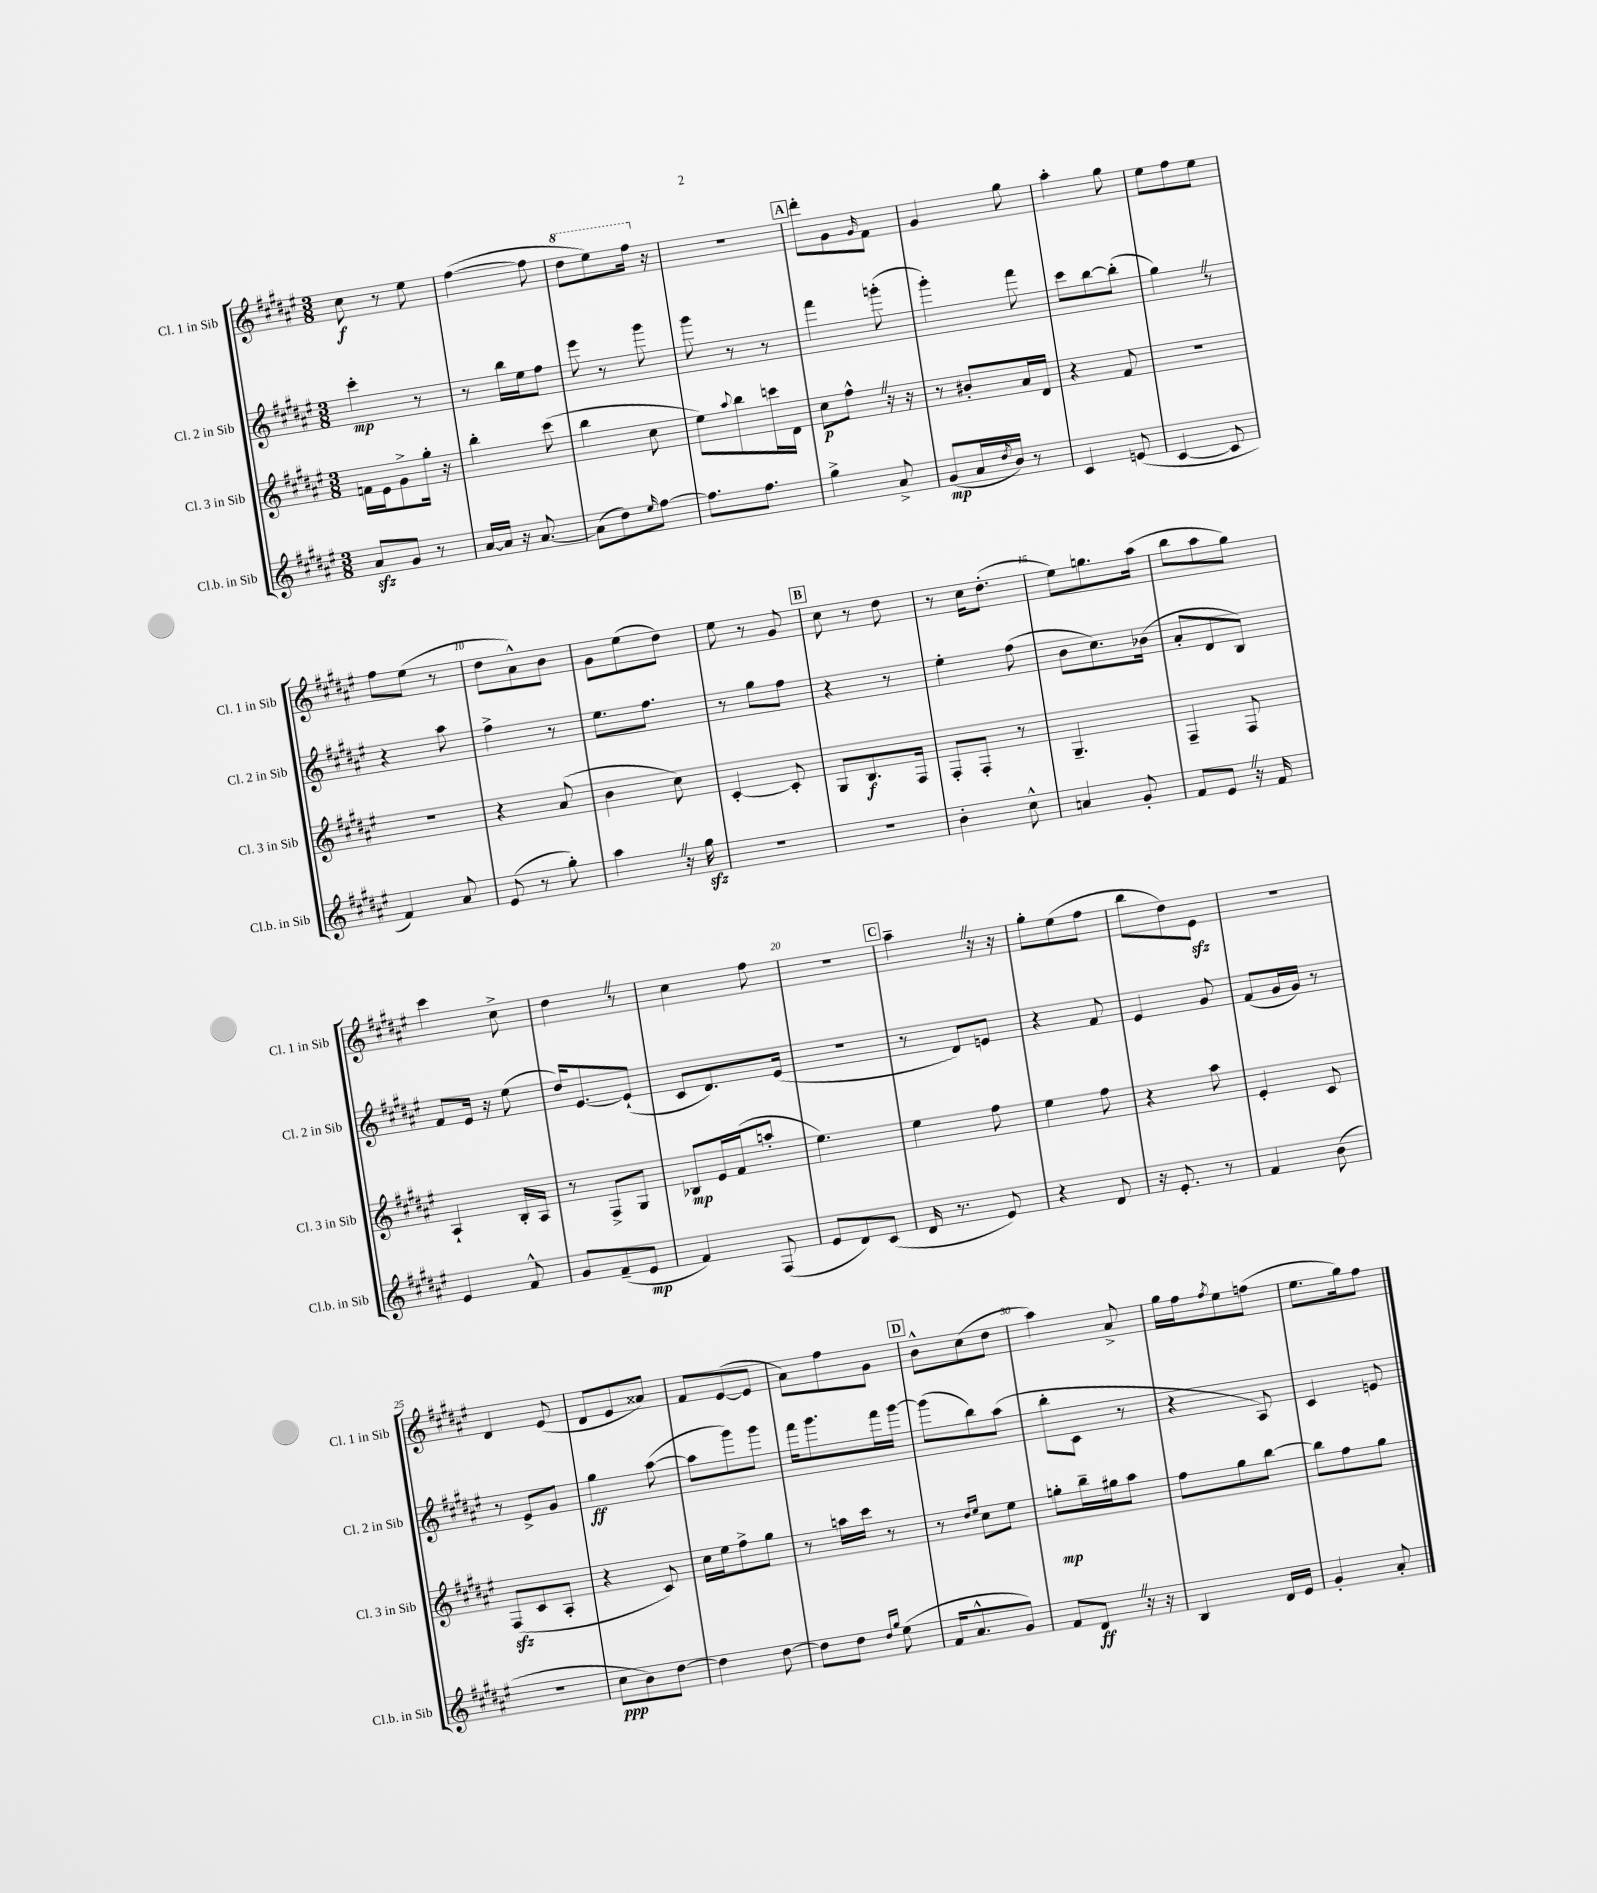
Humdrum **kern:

**kern	**kern	**kern	**kern
*staff4	*staff3	*staff2	*staff1
*clefG2	*clefG2	*clefG2	*clefG2
*k[f#c#g#d#a#e#]	*k[f#c#g#d#a#e#]	*k[f#c#g#d#a#e#]	*k[f#c#g#d#a#e#]
*M3/8	*M3/8	*M3/8	*M3/8
8a#	16f	4ccc#'	8cc#
.	16e#	.	.
8g#	8g#^	.	8r
8r	16gg#'	8r	8ee#
.	16r	.	.
=	=	=	=
[16a#	4bb'	8r	([4ff#
16a#]	.	.	.
16r	.	16bb	.
[8.a#	.	16ee#	.
.	(8ccc#	8ff#	8ff#]
=	=	=	=
(8a#]	4bb	8eee#	8ddd#
8dd#)	.	8r	8eee#)
16qqee#	.	.	.
[8ff#	8cc#	8ggg#	16fff#
.	.	.	16r
=	=	=	=
8.ff#]	8ee#)	8ggg#	4.r
.	8qqaa#	.	.
.	8bb	8r	.
8.ff#	.	.	.
.	16ccc	8r	.
.	16d#	.	.
=	=	=	=
4gg#^	8cc#	4fff#	8ddd#'
.	8ff#^^	.	8g#
.	.	.	16qqg#
8a#^	16r	(8ggg'	8f#
.	16r	.	.
=	=	=	=
(8g#	8r	4ggg#')	4g#
16a#	8b#'	.	.
8qdd#	.	.	.
16b)	.	.	.
8r	16a#	8fff#	8gg#
.	16d#	.	.
=	=	=	=
4c#	4r	8ccc#	4aa#'
.	.	[8bb	.
(8e	8f#	(8bb']	8gg#
=	=	=	=
[4c#	4.r	4gg#)	8ee#
.	.	.	8ff#
8c#]	.	8r	8ee#
=	=	=	=
4f#)	4.r	4r	8ff#
.	.	.	(8ee#
8a#	.	8aa#	8r
=	=	=	=
(8e#	4r	4ff#^	8dd#
8r	.	.	8a#^^)
8gg#')	(8a#	8r	8b
=	=	=	=
4aa#	4b	8.ee#	8g#
.	.	.	(8ee#
.	.	8.ff#	.
16r	8cc#)	.	8dd#)
16gg#	.	.	.
=	=	=	=
4.r	[4c#'	8r	8ee#
.	.	8gg#	8r
.	8c#']	8ff#	8g#
=	=	=	=
4.r	8G#	4r	8cc#
.	8.B	.	8r
.	.	8r	8dd#
.	16F#	.	.
=	=	=	=
4b'	8F#'	4ee#'	8r
.	8F#'	.	16cc#
.	.	.	(8.dd#'
8cc#^^	8r	(8ff#	.
=	=	=	=
4a	4.G#~	8b	8ee#)
.	.	8.cc#)	8.gg
8g#'	.	.	.
.	.	(16b-	(16aa#
=	=	=	=
8f#	4F#~	8a#'	8bb
8e#	.	8d#	8aa#
16r	8F#	8B)	8gg#)
16f#	.	.	.
=	=	=	=
4e#	4A#`	8f#	4ccc#
.	.	16e#	.
.	.	16r	.
8f#^^	16B'	(8ee#	8cc#^
.	16A#	.	.
=	=	=	=
8g#	8r	16dd#)	4dd#
.	.	[8.e#	.
(8f#~	8F#^	.	.
8e#	8G#	(8e#`]	8r
=	=	=	=
4f#)	8B-	8c#	4cc#
.	16e#	8.d#)	.
.	(16f#	.	.
(8F#	8aa'	.	8ff#
.	.	(16e#	.
=	=	=	=
8e#	4.ee#)	4.r	4.r
8d#)	.	.	.
(8c#	.	.	.
=	=	=	=
16d#	4ee#	8r	4aa#~
8.r	.	.	.
.	.	8d#)	.
8e#)	8ff#	8e	16r
.	.	.	16r
=	=	=	=
4r	4ee#	4r	8gg#'
.	.	.	(8ee#
8d#	8ff#	8f#	8ff#
=	=	=	=
16r	4r	4e#	8bb
8.e#'	.	.	.
.	.	.	8dd#)
8r	8aa#	8g#	8e#
=	=	=	=
4f#	4e#'	(8f#	4.r
.	.	16g#	.
.	.	16g#)	.
(8b	8c#	8r	.
=	=	=	=
4.r	(8F#	8r	4d#
.	8c#	8e#^	.
.	8A#'	8g#	(8e#
=	=	=	=
8cc#	4r	4gg#	8d#
8b)	.	.	8e#
[8dd#	8c#)	([8aa#	8a##)
=	=	=	=
4dd#]	16cc#	8aa#]	8f#
.	16ee#	.	.
.	8ff#^	8ggg#)	([8e#
[8dd#	8gg#	8ggg#	8e#]
=	=	=	=
8dd#]	8r	16fff#	8a#)
.	.	8.ggg#	.
8dd#	16aa	.	8ff#
.	16ccc#	.	.
16qqdd#	.	.	.
16qqgg#	.	.	.
(8ee#	8r	16fff#	8g#
.	.	[16ggg#	.
=	=	=	=
16f#	8r	(8ggg#]	8b^^
8.a#^^	.	.	.
.	16qqdd#	.	.
.	16qqee#	.	.
.	8cc#	8bb)	(8cc#
8g#)	8ee#	(8aa#	8dd#
=	=	=	=
8f#	8gg'	8bb'	4aa#)
8d#	16bb~	8c#	.
.	16gg#	.	.
16r	8aa#	8r	8a#^
16r	.	.	.
=	=	=	=
4B	8ff#	4r	16gg#
.	.	.	16ff#
.	.	.	8qff#
.	8gg#	.	8ee#
16d#	[8bb	8A#)	(8ff
16e#	.	.	.
=	=	=	=
4g#'	8bb]	4c#	8.ee#
.	8ff#	.	.
.	.	.	16gg#)
8a#'	8gg#	8e	8ff#
==	==	==	==
*-	*-	*-	*-
